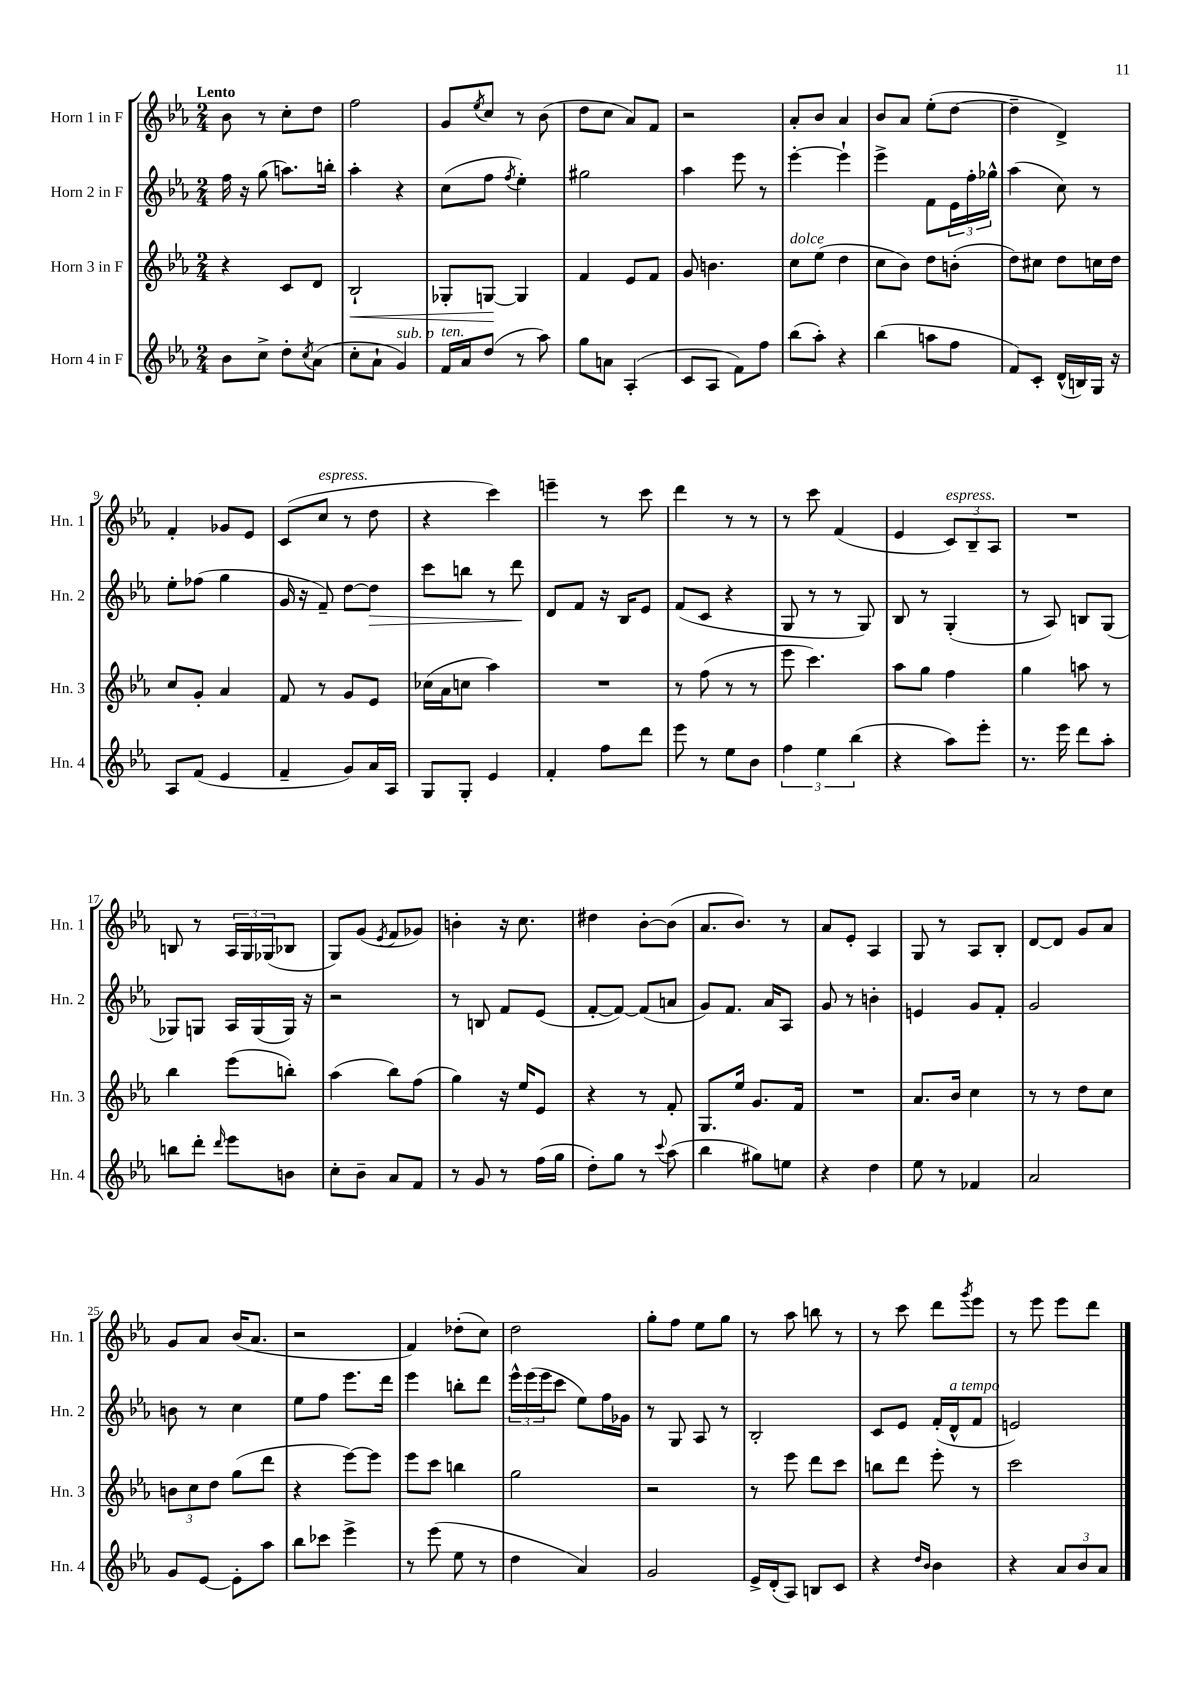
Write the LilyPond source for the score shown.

<<
\new StaffGroup <<
\new Staff = "s0" \with { instrumentName = "Horn 1 in F" shortInstrumentName = "Hn. 1" } {
    \clef treble \key ees \major \numericTimeSignature \time 2/4 \tempo "Lento"
    bes'8 r8 c''8-. d''8 |
    f''2 |
    g'8 \acciaccatura { ees''8 } c''8 r8 bes'8( |
    d''8 c''8 aes'8) f'8 |
    r2 |
    aes'8-. bes'8 aes'4 |
    bes'8 aes'8 ees''8-.( d''8~ |
    d''4-- d'4->) |
    f'4-. ges'8 ees'8 |
    c'8( c''8^\markup { \italic "espress." } r8 d''8 |
    r4 c'''4) |
    e'''4-- r8 c'''8 |
    d'''4 r8 r8 |
    r8 c'''8 f'4( |
    ees'4 \tuplet 3/2 { c'8^\markup { \italic "espress." }) bes8-- aes8 } |
    R2 |
    b8 r8 \tuplet 3/2 { aes16 g16 ges16( } bes8 |
    g8) g'8( \acciaccatura { ees'8 } f'8 ges'8) |
    b'4-. r16 c''8. |
    dis''4 bes'8~-. bes'8( |
    aes'8. bes'8.) r8 |
    aes'8 ees'8-. aes4 |
    g8 r8 aes8 bes8-. |
    d'8~ d'8 g'8 aes'8 |
    g'8 aes'8 bes'16( aes'8. |
    r2 |
    f'4) des''8-.( c''8) |
    d''2 |
    g''8-. f''8 ees''8 g''8 |
    r8 aes''8 b''8 r8 |
    r8 c'''8 d'''8 \acciaccatura { g'''8 } ees'''8 |
    r8 ees'''8 ees'''8 d'''8 \bar "|." |
}
\new Staff = "s1" \with { instrumentName = "Horn 2 in F" shortInstrumentName = "Hn. 2" } {
    \clef treble \key ees \major \numericTimeSignature \time 2/4
    f''16 r16 g''8( a''8.) b''16-. |
    aes''4-. r4 |
    c''8( f''8 \acciaccatura { f''8 } ees''4-.) |
    gis''2 |
    aes''4 ees'''8 r8 |
    ees'''4~-. ees'''4-! |
    ees'''4-> f'8 \tuplet 3/2 { ees'16 f''16-. ges''16-^ } |
    aes''4( c''8) r8 |
    ees''8-. fes''8( g''4 |
    g'16 r16 f'8--) d''8~ d''8\> |
    c'''8 b''8 r8 d'''8\! |
    d'8 f'8 r16 bes16 ees'8 |
    f'8( c'8 r4 |
    g8 r8 r8 g8) |
    bes8 r8 g4-.( |
    r8 aes8) b8 g8( |
    ges8) g8 aes16 g16( g16) r16 |
    r2 |
    r8 b8 f'8 ees'8( |
    f'8~-. f'8~) f'8( a'8 |
    g'8) f'8. aes'16 aes8 |
    g'8 r8 b'4-. |
    e'4 g'8 f'8-. |
    g'2 |
    b'8 r8 c''4 |
    ees''8 f''8 ees'''8. d'''16 |
    ees'''4 b''8-. d'''8 |
    \tuplet 3/2 { ees'''16-^ ees'''16( ees'''16 } c'''8 ees''8) f''16 ges'16 |
    r8 g8 aes8 r8 |
    bes2-. |
    c'8 ees'8 f'16-.( d'16-^^\markup { \italic "a tempo" } f'8 |
    e'2) \bar "|." |
}
\new Staff = "s2" \with { instrumentName = "Horn 3 in F" shortInstrumentName = "Hn. 3" } {
    \clef treble \key ees \major \numericTimeSignature \time 2/4
    r4 c'8 d'8 |
    bes2-!\< |
    ges8-. g8~\! g4 |
    f'4 ees'8 f'8 |
    g'8 b'4. |
    c''8^\markup { \italic "dolce" } ees''8( d''4 |
    c''8 bes'8) d''8 b'8-.( |
    d''8) cis''8 d''8 c''16 d''16 |
    c''8 g'8-. aes'4 |
    f'8 r8 g'8 ees'8 |
    ces''16( aes'16 c''8 aes''4) |
    R2 |
    r8 f''8( r8 r8 |
    ees'''8 c'''4.) |
    aes''8 g''8 f''4 |
    g''4 a''8 r8 |
    bes''4 ees'''8( b''8-.) |
    aes''4( bes''8) f''8( |
    g''4) r16 ees''16 ees'8 |
    r4 r8 f'8-. |
    g8. ees''16 g'8. f'16 |
    R2 |
    aes'8. bes'16 c''4 |
    r8 r8 d''8 c''8 |
    \tuplet 3/2 { b'8 c''8 d''8 } g''8( d'''8 |
    r4 ees'''8~) ees'''8 |
    ees'''8 c'''8 b''4 |
    g''2 |
    r2 |
    r8 ees'''8 d'''8 c'''8 |
    b''8 d'''8 ees'''8-. r8 |
    c'''2 \bar "|." |
}
\new Staff = "s3" \with { instrumentName = "Horn 4 in F" shortInstrumentName = "Hn. 4" } {
    \clef treble \key ees \major \numericTimeSignature \time 2/4
    bes'8 c''8-> d''8-. \acciaccatura { c''8 } aes'8( |
    c''8-. aes'8-! g'4^\markup { \italic "sub. p" }) |
    f'16^\markup { \italic "ten." } aes'16 d''8( r8 aes''8) |
    g''8 a'8 aes4-.( |
    c'8 aes8 f'8) f''8 |
    bes''8( aes''8-.) r4 |
    bes''4( a''8 f''8 |
    f'8) c'8-. d'16-^( b16) g16 r16 |
    aes8 f'8( ees'4 |
    f'4-- g'8) aes'16 aes16 |
    g8 g8-. ees'4 |
    f'4-. f''8 d'''8 |
    ees'''8 r8 ees''8 bes'8 |
    \tuplet 3/2 { f''4 ees''4 bes''4( } |
    r4 aes''8) ees'''8-. |
    r8. ees'''16 d'''8 aes''8-. |
    b''8 d'''8-. \grace { d'''16 } ees'''8 b'8 |
    c''8-. bes'8-- aes'8 f'8 |
    r8 g'8 r8 f''16( g''16 |
    d''8-.) g''8 r8 \appoggiatura { c'''8 } aes''8( |
    bes''4 gis''8) e''8 |
    r4 d''4 |
    ees''8 r8 fes'4 |
    aes'2 |
    g'8 ees'8~ ees'8-. aes''8 |
    bes''8 ces'''8 ees'''4-> |
    r8 ees'''8( ees''8 r8 |
    d''4 aes'4) |
    g'2 |
    ees'16-> d'16-.( aes8) b8 c'8 |
    r4 \grace { d''16 bes'16 } bes'4 |
    r4 \tuplet 3/2 { aes'8 bes'8 aes'8 } \bar "|." |
}
>>
>>
